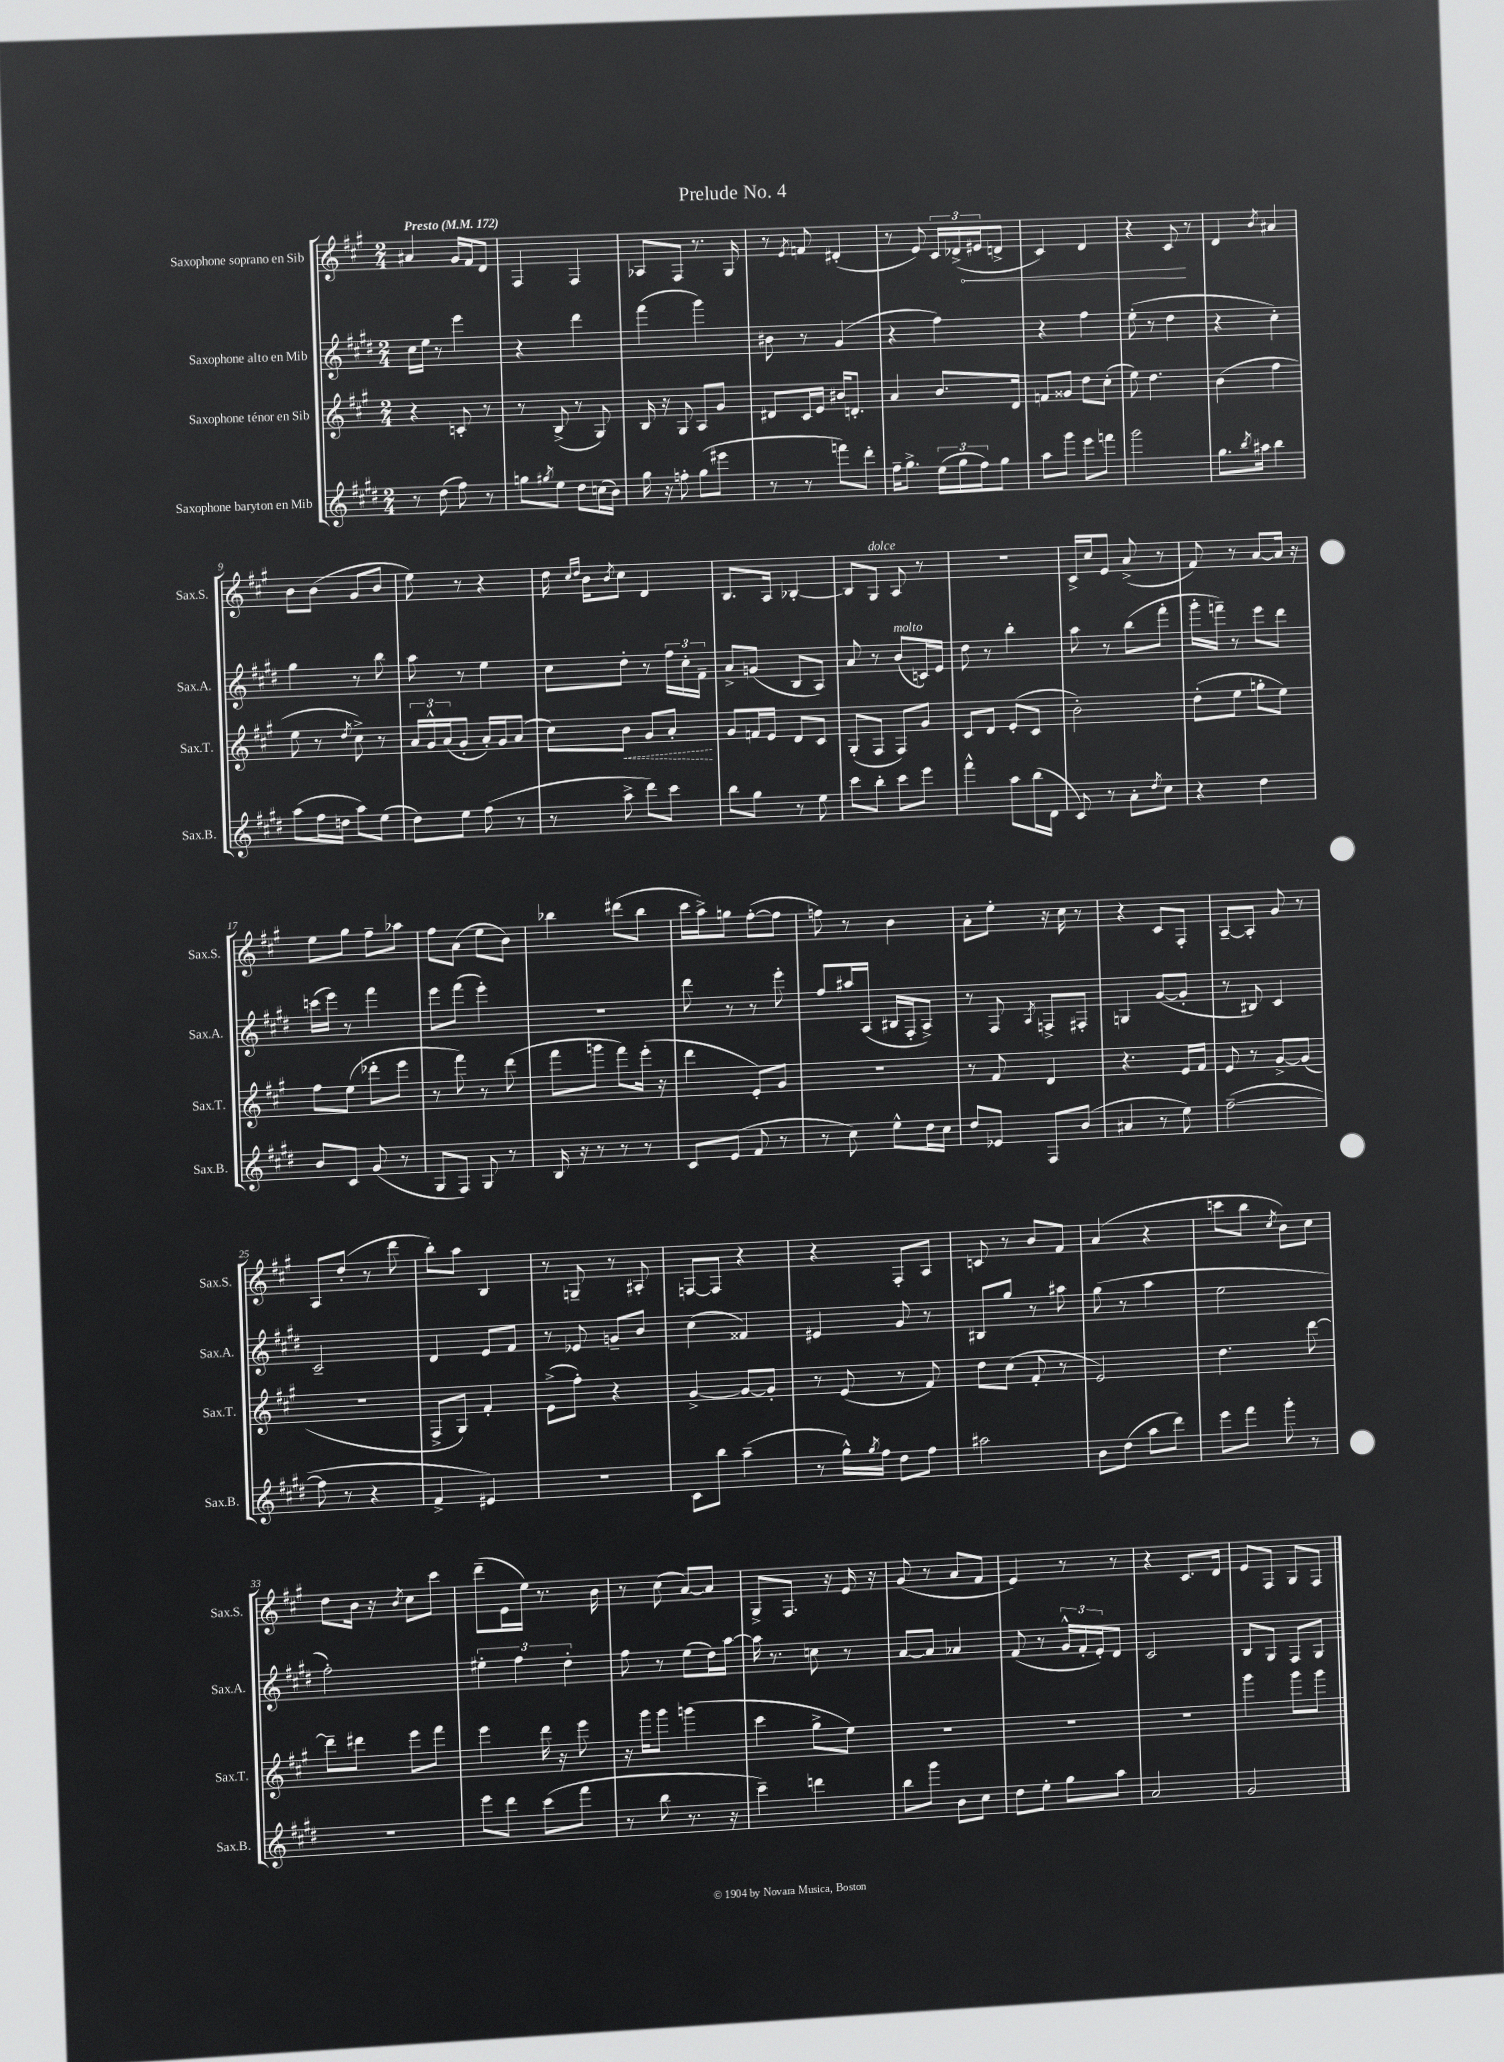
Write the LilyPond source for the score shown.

\header { title = "Prelude No. 4" }
<<
\new StaffGroup <<
\new Staff = "s0" \with { instrumentName = "Saxophone soprano en Sib" shortInstrumentName = "Sax.S." } {
    \clef treble \key a \major \numericTimeSignature \time 2/4 \tempo "Presto" 4 = 172
    ais'4 gis'16 fis'16 d'8 |
    fis4 fis4 |
    aes8 fis8 r8. gis16 |
    r8 \acciaccatura { e'8 } f'8 dis'4-.( |
    r8 e'8) \tuplet 3/2 { cis'16 des'16->( \once \override Hairpin.circled-tip = ##t eis'16\< } d'8-> |
    cis'4) d'4 |
    r4 cis'8\! r8 |
    d'4 \acciaccatura { b'8 } ais'4 |
    b'8 b'8( gis'8 b'8 |
    e''8) r8 r4 |
    d''16 \grace { cis''16 d''16 } b'16 \acciaccatura { b'8 } cis''8 d'4 |
    b8. a16 bes4~-. |
    bes8 gis8^\markup { \italic "dolce" } a8 r8 |
    R2 |
    cis'16-> cis''16 e'8 a'8->( r8 |
    fis'8) r8 a'8~ a'16 r16 |
    e''8 gis''8 fis''8-- aes''8 |
    fis''8 a'8( e''8 b'8) |
    bes''4 dis'''8( bes''8 |
    cis'''16 a''16->) g''8 fis''8~-.( fis''8 |
    f''8) r8 b'4 |
    a'8-. e''8-. r16 cis''16 r8 |
    r4 cis'8 fis8-. |
    a8~-- a8-. gis'8 r8 |
    a8 d''8-.( r8 d'''8 |
    b''8-.) a''8 b4 |
    r8 g8-- r8 ais8-. |
    f8~ f8 r4 |
    r4 fis8-. a8 |
    c'8 r8 b'8 fis'8 |
    a'4( r4 |
    c'''8 b''8 \acciaccatura { cis''8 } b'8) cis''8 |
    d''8 b'16 r16 \acciaccatura { b'8 } cis''8 cis'''8 |
    d'''8--( e'16 e''16) r8. b'16 |
    r8 cis''8( a'8~) a'8 |
    gis8-> fis8. r16 e'16 r16 |
    gis'8( r8 a'8 fis'8 |
    e'4) r8 r8 |
    r4 cis'8. d'16 |
    e'8 fis8 gis8 fis8 \bar "|." |
}
\new Staff = "s1" \with { instrumentName = "Saxophone alto en Mib" shortInstrumentName = "Sax.A." } {
    \clef treble \key e \major \numericTimeSignature \time 2/4
    cis''16 e''16 r8 e'''4 |
    r4 dis'''4 |
    fis'''4( gis'''4) |
    bis'8 r8 gis'4( |
    r4 fis''4) |
    r4 fis''4 |
    e''8-.( r8 dis''4 |
    r4 cis''4-.) |
    gis''4 r8 b''8 |
    a''8 r8 e''4 |
    cis''8 dis''8-. r8 \tuplet 3/2 { fis''16 cis''16-. fis'16-- } |
    a'8-> g'8( b8 a8) |
    a'8 r8 b'8^\markup { \italic "molto" }( c'16) e'16 |
    dis''8 r8 b''4-. |
    a''8 r8 b''8( fis'''8-. |
    gis'''16-. f'''16--) r8 e'''8 dis'''8 |
    c'''16( e'''16) r8 fis'''4 |
    e'''8 fis'''8( e'''4-.) |
    R2 |
    dis'''8 r8 r8 e'''8-. |
    fis''8 ais''16 a16( bis16 fis16-. a8->) |
    r8 fis8 \acciaccatura { a8 } f8-> fis8-. |
    g4 gis'8~( gis'8-. |
    r8 bis8) cis'4 |
    cis'2-- |
    dis'4 e'8 fis'8 |
    r8 ees'8 g'8-- b'8 |
    cis''4( fisis'4) |
    eis'4 gis'8 r8 |
    bis8 gis''8 r8 ais''8 |
    gis''8( r8 a''4 |
    e''2 |
    fis''2-.) |
    \tuplet 3/2 { eis''4-. fis''4 dis''4-. } |
    fis''8 r8 e''8( dis''16) a''16~ |
    a''16 r8. c''8 r8 |
    a'8~ a'8 aes'4 |
    fis'8( r8 \tuplet 3/2 { gis'16-^ fis'16-. e'16-.) } dis'8 |
    cis'2 |
    b8 gis8 fis8 gis8 \bar "|." |
}
\new Staff = "s2" \with { instrumentName = "Saxophone ténor en Sib" shortInstrumentName = "Sax.T." } {
    \clef treble \key a \major \numericTimeSignature \time 2/4
    r4 c'8-. r8 |
    r8 b8->( r8 gis8) |
    b16 r16 gis8 a8 gis'8 |
    dis'8 cis'16 e'16 bis'16 d'8.-. |
    a'4 b'8. d'16 |
    f'8 gisis'8 d''8 cis''8-.( |
    e''8) d''4. |
    b'4( fis''4 |
    e''8 r8 \acciaccatura { d''8 } cis''8->) r8 |
    \tuplet 3/2 { a'16 gis'16-^ a'16( } gis'8-. a'16-.) gis'16 a'8( |
    cis''8) \once \override Hairpin.style = #'dashed-line b'8\< gis'8 a'8-.\! |
    gis'8 f'16 e'16 d'8 cis'8 |
    gis8-.( fis8 fis8) gis'8 |
    cis'8 d'8 e'8-.( cis'8 |
    b'2-.) |
    d''8-.( e''8 g''8-. e''8) |
    fis''8 e''8( des'''8-. e'''8 |
    r8 fis'''8) r8 d'''8( |
    fis'''8 g'''8 fis'''8) e'''16-.( r16 |
    d'''4 e'8-.) gis'8 |
    r2 |
    r8 fis'8 d'4 |
    r4. e'16 fis'16 |
    e'8 r8 gis'8~-> gis'8( |
    R2 |
    fis8-> gis8) fis'4-. |
    e'8->( fis''8-.) r4 |
    gis'4~-> gis'8~ gis'8-. |
    r8 e'8( r8 fis'8) |
    d''8 cis''8( fis'8-. r8 |
    e'2) |
    d''4. d'''8~ |
    d'''8-- dis'''8 e'''8 fis'''8 |
    e'''4 d'''16 r16 e'''8 |
    r16 gis'''16 gis'''8 g'''4( |
    cis'''4 gis''8-> e''8) |
    R2 |
    R2 |
    R2 |
    gis'''4 gis'''8 gis'''8 \bar "|." |
}
\new Staff = "s3" \with { instrumentName = "Saxophone baryton en Mib" shortInstrumentName = "Sax.B." } {
    \clef treble \key e \major \numericTimeSignature \time 2/4
    r8 dis''8( fis''8) r8 |
    g''8 \acciaccatura { gis''8 } e''8 dis''8 c''16( b'16) |
    gis''16 r16 f''8-. gis''8( eis'''8 |
    r8 r8 f'''8) dis'''8-. |
    fis''16-- gis''8.-> \tuplet 3/2 { e''16( gis''16 fis''16) } gis''8 |
    a''8 gis'''8 e'''8 f'''8 |
    gis'''2 |
    gis''8. \acciaccatura { b''8 } ais''16 b''4 |
    a''8( fis''16 d''16 a''8) e''8( |
    dis''8) e''8 fis''8( r8 |
    r8 a''8-> dis'''8) cis'''8 |
    b''8 gis''8 r8 e''8 |
    cis'''8 b''8-. cis'''8 e'''8 |
    fis'''4-^ a''8 b''16( dis'16 |
    cis'8) r8 a'8-. \acciaccatura { dis''8 } cis''8 |
    r4 dis''4 |
    b'8 cis'8 gis'8( r8 |
    gis8 fis8) gis8 r8 |
    b16 r16 r8 r8 r8 |
    cis'8 e'8( fis'8 r8 |
    r8 cis''8) e''8-^ dis''16 cis''16 |
    dis''8 ees'8 fis8 b'8( |
    ais'4 r8 e''8) |
    fis''2~--( |
    fis''8 r8 r4 |
    fis'4-> eis'4) |
    r2 |
    cis'8 b''8 a''4--( |
    r8 gis''16-^) \acciaccatura { gis''8 } fis''16 dis''8 fis''8 |
    ais''2 |
    b'8 dis''8( a''8 dis'''8) |
    e'''8 fis'''8 gis'''8-. r8 |
    R2 |
    e'''8 dis'''8 cis'''8( fis'''8 |
    r8 b''8 r8. r16 |
    cis'''4--) d'''4 |
    b''8 gis'''8 b'8 cis''8 |
    dis''8 e''8-. gis''8 a''8 |
    a'2 |
    gis'2 \bar "|." |
}
>>
>>
